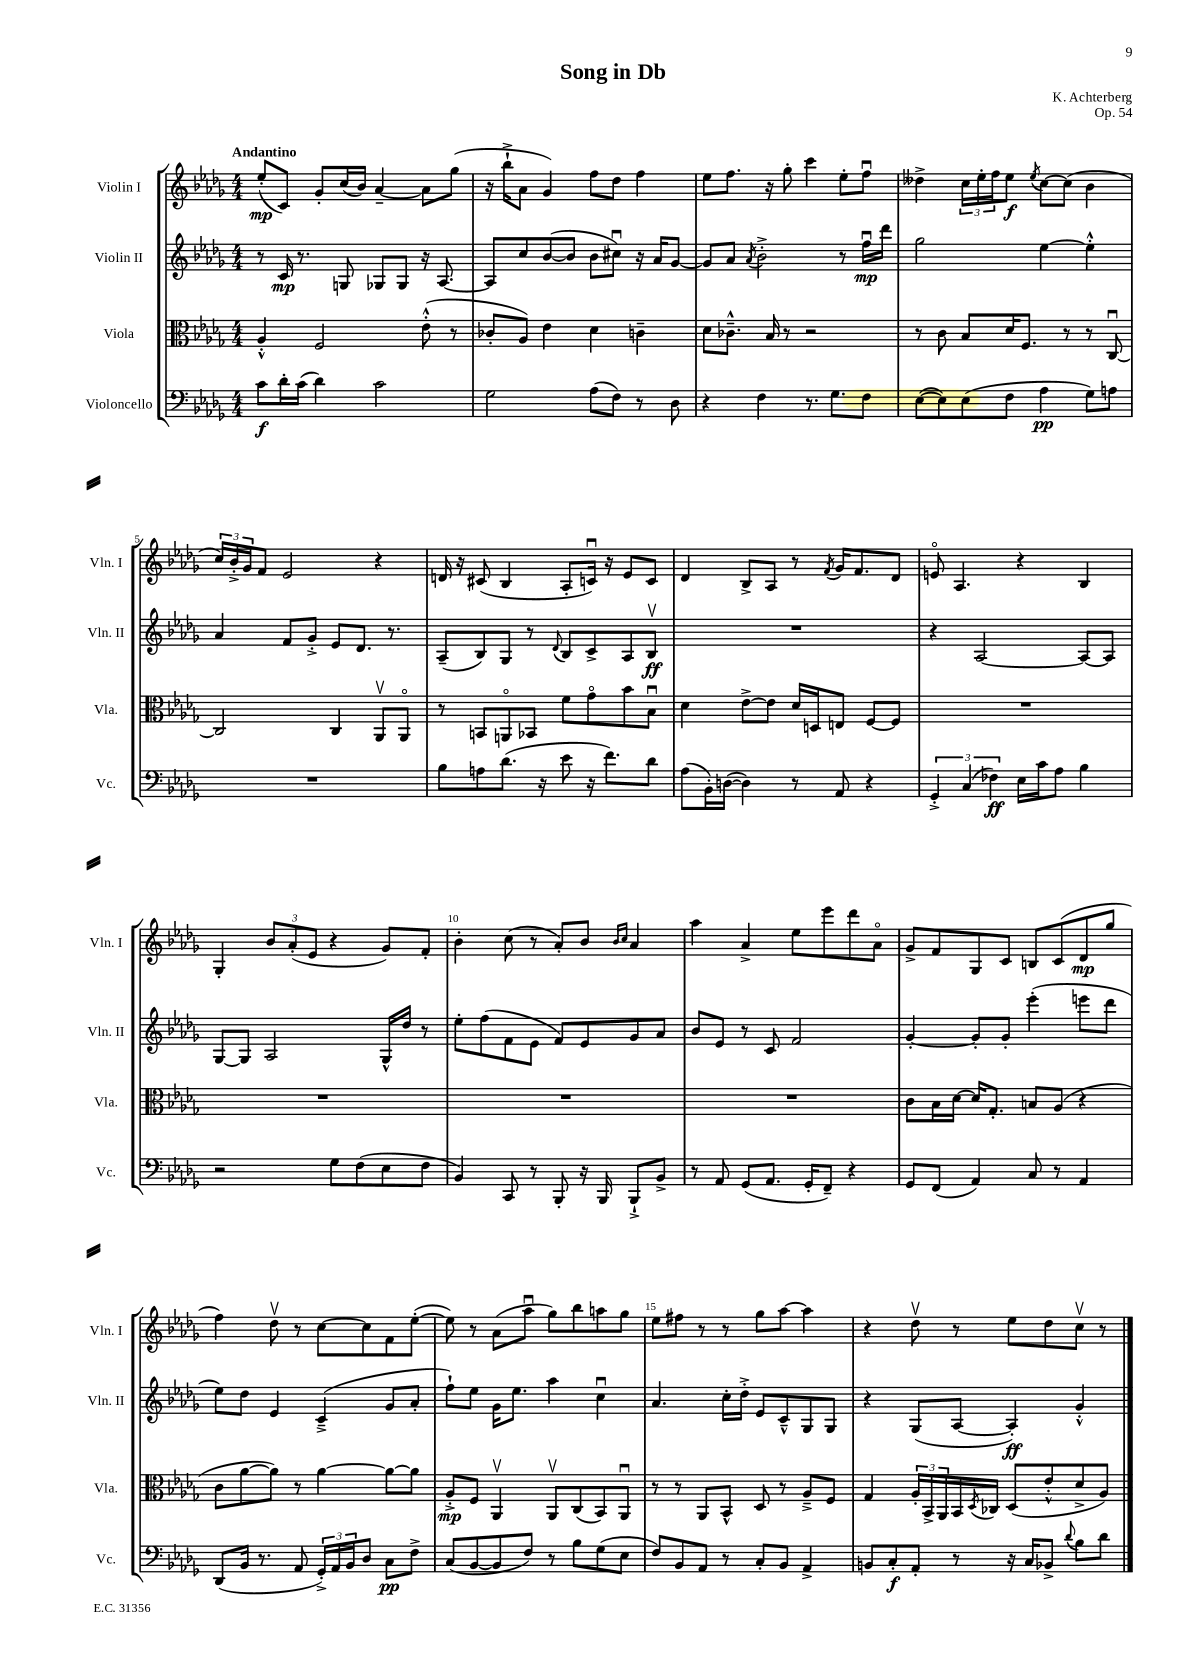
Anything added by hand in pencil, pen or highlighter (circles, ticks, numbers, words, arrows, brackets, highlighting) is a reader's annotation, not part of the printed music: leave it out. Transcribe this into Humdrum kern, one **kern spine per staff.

**kern	**dynam	**kern	**dynam	**kern	**dynam	**kern	**dynam
*part4	*part4	*part3	*part3	*part2	*part2	*part1	*part1
*staff4	*staff4	*staff3	*staff3	*staff2	*staff2	*staff1	*staff1
*I"Violoncello	*	*I"Viola	*	*I"Violin II	*	*I"Violin I	*
*I'Vc.	*	*I'Vla.	*	*I'Vln. II	*	*I'Vln. I	*
*clefF4	*	*clefC3	*	*clefG2	*	*clefG2	*
*k[b-e-a-d-g-]	*	*k[b-e-a-d-g-]	*	*k[b-e-a-d-g-]	*	*k[b-e-a-d-g-]	*
*M4/4	*	*M4/4	*	*M4/4	*	*M4/4	*
=1	=1	=1	=1	=1	=1	=1	=1
!	!	!	!	!	!	!LO:TX:a:B:t=Andantino	!
8c\L	f	4A-'^^/	.	8r	.	(8ee-'/L	mp
16d-'\L	.	.	.	16c/	mp	8c/J)	.
(16c\JJ	.	.	.	8.r	.	.	.
4d-\)	.	2F/	.	.	.	8g-'/L	.
.	.	.	.	8Gn/	.	(16cc/L	.
.	.	.	.	.	.	16b-/JJ)	.
2c\	.	.	.	8G-X/L	.	[4a-~/	.
.	.	.	.	8G-/J	.	.	.
.	.	(8e-'^^\	.	16r	.	8a-\L]	.
.	.	.	.	[8.A-/	.	.	.
.	.	8r	.	.	.	(8gg-\J	.
=2	=2	=2	=2	=2	=2	=2	=2
2G-\	.	8c-X'/L	.	8A-/L]	.	16r	.
.	.	.	.	.	.	16bb-`^\KL	.
.	.	8A-/J)	.	8cc/	.	8a-\J	.
.	.	4e-\	.	([8b-/	.	4g-/)	.
.	.	.	.	8b-/J]	.	.	.
(8A-\L	.	4d-\	.	8b-\L	.	8ff\L	.
8F\J)	.	.	.	8cc#Xu\J)	.	8dd-\J	.
8r	.	4cn~\	.	16r	.	4ff\	.
.	.	.	.	16a-/KL	.	.	.
8D-\	.	.	.	[8g-/J	.	.	.
=3	=3	=3	=3	=3	=3	=3	=3
4r	.	8d-\L	.	8g-/L]	.	8ee-\L	.
.	.	8.c-X~^^\J	.	8a-/J	.	8.ff\J	.
.	.	.	.	8qa-/	.	.	.
4F\	.	.	.	2b-'^\	.	.	.
.	.	16B-/	.	.	.	16r	.
.	.	8r	.	.	.	8gg-'\	.
8.r	.	2r	.	.	.	4ccc\	.
8.G-\L	.	.	.	.	.	.	.
.	.	.	.	8r	.	8ee-'\L	.
8F\J	.	.	.	16ffu\LL	mp	8ffu\J	.
.	.	.	.	16ddd-\JJ	.	.	.
=4	=4	=4	=4	=4	=4	=4	=4
([8E-\L	.	8r	.	2gg-\	.	4dd--X^\	.
8E-\])	.	8c\	.	.	.	.	.
(8E-\	.	8B-/L	.	.	.	24cc\LL	.
.	.	.	.	.	.	24ee-'\	.
.	.	.	.	.	.	24ff\J	.
8F\J	.	16d-/K	.	.	.	8ee-\J	f
.	.	8.F/J	.	.	.	.	.
.	.	.	.	.	.	8qee-/	.
4A-\	pp	.	.	[4ee-\	.	[8cc\L	.
.	.	8r	.	.	.	(8cc\J]	.
8G-\L)	.	8r	.	4ee-'^^\]	.	4b-\	.
8An\J	.	[8Cu/	.	.	.	.	.
!!LO:LB:g=z
=5	=5	=5	=5	=5	=5	=5	=5
1r	.	2C/]	.	4a-/	.	24cc/LL)	.
.	.	.	.	.	.	24b-'^/	.
.	.	.	.	.	.	24g-/J	.
.	.	.	.	.	.	8f/J	.
.	.	.	.	8f/L	.	2e-/	.
.	.	.	.	8g-'^/J	.	.	.
.	.	4C/	.	8e-/L	.	.	.
.	.	.	.	8.d-/J	.	.	.
.	.	8AA-v/L	.	.	.	4r	.
.	.	.	.	8.r	.	.	.
.	.	8AA-/J	.	.	.	.	.
=6	=6	=6	=6	=6	=6	=6	=6
8B-\L	.	8r	.	(8A-~/L	.	16dn/	.
.	.	.	.	.	.	16r	.
8An\	.	8BBn/L	.	8B-/)	.	(8c#X/	.
(8.d-\J	.	8AAn/	.	8G-/J	.	4B-/	.
.	.	8BB-X/J	.	8r	.	.	.
16r	.	.	.	.	.	.	.
.	.	.	.	8qqd-/	.	.	.
8e-\	.	8f\L	.	8B-/L	.	8A-'/L	.
16r	.	8g-\	.	8c^/	.	16cnu/Jk)	.
8.f\L)	.	.	.	.	.	16r	.
.	.	8b-\	.	8A-/	.	8e-/L	.
8d-\J	.	8B-u\J	.	8B-v/J	ff	8c/J	.
=7	=7	=7	=7	=7	=7	=7	=7
(8A-\L	.	4d-\	.	1r	.	4d-/	.
16BB-'\L)	.	.	.	.	.	.	.
([16Dn\JJ	.	.	.	.	.	.	.
4D\])	.	[8e-^\L	.	.	.	8B-^/L	.
.	.	8e-\J]	.	.	.	8A-/J	.
8r	.	16d-/LL	.	.	.	8r	.
.	.	16Dn/J	.	.	.	.	.
.	.	.	.	.	.	8qf/	.
8AA-/	.	8En/J	.	.	.	16g-/KL	.
.	.	.	.	.	.	8.f/	.
4r	.	[8F/L	.	.	.	.	.
.	.	8F/J]	.	.	.	8d-/J	.
=8	=8	=8	=8	=8	=8	=8	=8
6GG-'^/	.	1r	.	4r	.	8en/	.
.	.	.	.	.	.	4.A-/	.
(6C/	.	.	.	.	.	.	.
.	.	.	.	[2A-/	.	.	.
6F-X\)	ff	.	.	.	.	.	.
16E-\LL	.	.	.	.	.	4r	.
16c\J	.	.	.	.	.	.	.
8A-\J	.	.	.	.	.	.	.
4B-\	.	.	.	8A-/L_	.	4B-/	.
.	.	.	.	8A-/J]	.	.	.
!!LO:LB:g=z
=9	=9	=9	=9	=9	=9	=9	=9
2r	.	1r	.	[8G-/L	.	4G-'/	.
.	.	.	.	8G-/J]	.	.	.
.	.	.	.	2A-/	.	12b-/L	.
.	.	.	.	.	.	(12a-'/	.
.	.	.	.	.	.	12e-/J	.
8G-\L	.	.	.	.	.	4r	.
(8F\	.	.	.	.	.	.	.
8E-\	.	.	.	16G-^^/LL	.	8g-/L)	.
.	.	.	.	16dd-/JJ	.	.	.
8F\J	.	.	.	8r	.	8f'/J	.
=10	=10	=10	=10	=10	=10	=10	=10
4BB-/)	.	1r	.	8ee-'\L	.	4b-'\	.
.	.	.	.	(8ff\	.	.	.
8CC/	.	.	.	8f\	.	(8cc\	.
8r	.	.	.	8e-\J	.	8r	.
8BBB-'/	.	.	.	8f/L)	.	8a-'/L)	.
16r	.	.	.	8e-/	.	8b-/J	.
16BBB-/	.	.	.	.	.	.	.
.	.	.	.	.	.	16qqb-/LL	.
.	.	.	.	.	.	16qqcc/JJ	.
8BBB-`^/L	.	.	.	8g-/	.	4a-/	.
8BB-^/J	.	.	.	8a-/J	.	.	.
=11	=11	=11	=11	=11	=11	=11	=11
8r	.	1r	.	8b-/L	.	4aa-\	.
8AA-/	.	.	.	8e-/J	.	.	.
(8GG-/L	.	.	.	8r	.	4a-^/	.
8.AA-/J	.	.	.	8c/	.	.	.
.	.	.	.	2f/	.	8ee-\L	.
16GG-'/KL	.	.	.	.	.	.	.
8FF~/J)	.	.	.	.	.	8eee-\	.
4r	.	.	.	.	.	8ddd-\	.
.	.	.	.	.	.	8a-\J	.
=12	=12	=12	=12	=12	=12	=12	=12
8GG-/L	.	8c\L	.	[4g-'/	.	8g-^/L	.
(8FF/J	.	16B-\L	.	.	.	8f/	.
.	.	[16d-\JJ	.	.	.	.	.
4AA-/)	.	16d-/KL]	.	8g-'/L]	.	8G-/	.
.	.	8.G-'/J	.	.	.	.	.
.	.	.	.	8g-'/J	.	8c/J	.
8C/	.	8Bn/L	.	(4eee-'\	.	8Bn/L	.
8r	.	(8A-/J	.	.	.	(8c/	.
4AA-/	.	4r	.	8eeen\L	.	8d-/	mp
.	.	.	.	8ddd-\J	.	8gg-/J	.
!!LO:LB:g=z
=13	=13	=13	=13	=13	=13	=13	=13
(8DD-/L	.	8c\L	.	8ee-\L)	.	4ff\)	.
16BB-/Jk	.	[8a-\	.	8dd-\J	.	.	.
8.r	.	.	.	.	.	.	.
.	.	8a-\J])	.	4e-/	.	8dd-v\	.
8AA-/	.	8r	.	.	.	8r	.
24GG-'^/LL)	.	[4a-\	.	(4c~^/	.	[8cc\L	.
24AA-/	.	.	.	.	.	.	.
24BB-/J	.	.	.	.	.	.	.
8D-/J	.	.	.	.	.	8cc\]	.
8C\L	pp	8a-\L_	.	8g-/L	.	8f\	.
8F^\J	.	8a-\J]	.	8a-'/J	.	([8ee-'\J	.
=14	=14	=14	=14	=14	=14	=14	=14
(8C/L	.	8A-'^/L	mp	8ff`\L)	.	8ee-\])	.
[8BB-/	.	8F/J	.	8ee-\J	.	8r	.
8BB-/]	.	4AA-v/	.	16g-\KL	.	(8a-\L	.
.	.	.	.	8.ee-\J	.	.	.
8F/J)	.	.	.	.	.	8aa-u\J	.
8r	.	8AA-v/L	.	4aa-\	.	8gg-\L)	.
8B-\L	.	(8C/	.	.	.	8bb-\	.
(8G-\	.	8BB-/)	.	4ccu\	.	8aan\	.
8E-\J	.	8AA-u/J	.	.	.	8gg-\J	.
=15	=15	=15	=15	=15	=15	=15	=15
8F/L)	.	8r	.	4.a-/	.	8ee-\L	.
8BB-/	.	8r	.	.	.	8ff#X\J	.
8AA-/J	.	8AA-/L	.	.	.	8r	.
8r	.	8BB-^^/J	.	16cc'\LL	.	8r	.
.	.	.	.	16dd-'^\JJ	.	.	.
8C'/L	.	8D-/	.	8e-/L	.	8gg-\L	.
8BB-/J	.	8r	.	8c~^^/	.	[8aa-\J	.
4AA-^/	.	8A-~^/L	.	8G-/	.	4aa-\]	.
.	.	8F/J	.	8G-/J	.	.	.
=16	=16	=16	=16	=16	=16	=16	=16
8BBn/L	.	4G-/	.	4r	.	4r	.
8C'/	f	.	.	.	.	.	.
8AA-'/J	.	24A-'/LL	.	(8G-/L	.	8dd-v\	.
.	.	24BB-^/	.	.	.	.	.
.	.	24AA-/	.	.	.	.	.
8r	.	16BB-/	.	[8A-/J	.	8r	.
.	.	8qD-/	.	.	.	.	.
.	.	16C-X/JJ	.	.	.	.	.
16r	.	(8D-/L	.	4A-'/])	ff	8ee-\L	.
16C/KL	.	.	.	.	.	.	.
8BB-X^/J	.	8e-'^^/	.	.	.	8dd-\	.
8qqd-/	.	.	.	.	.	.	.
8B-\L	.	8d-^/	.	4g-'^^/	.	8ccv\J	.
8d-\J	.	8A-/J)	.	.	.	8r	.
==	==	==	==	==	==	==	==
*-	*-	*-	*-	*-	*-	*-	*-
